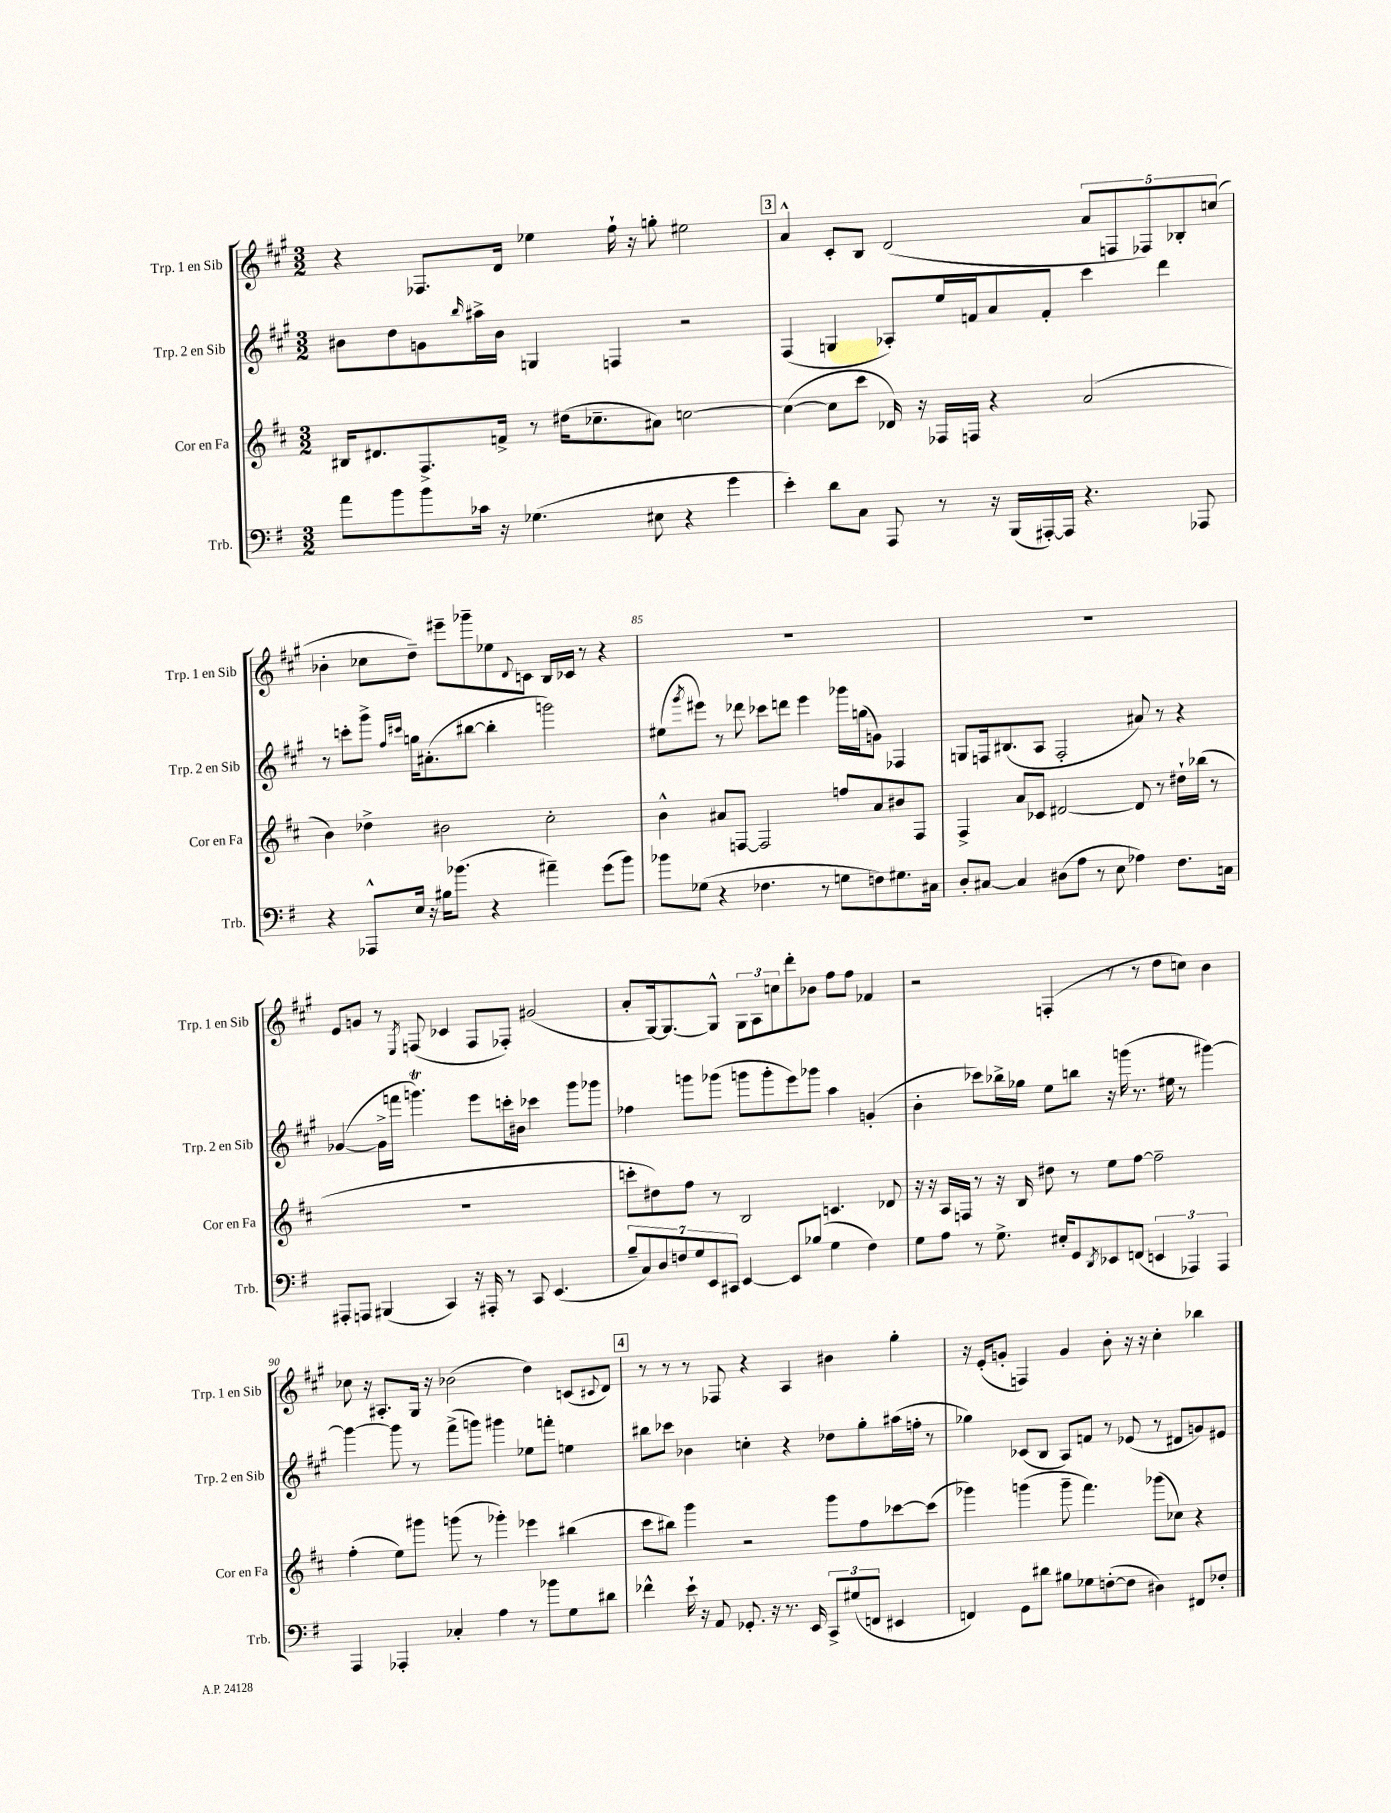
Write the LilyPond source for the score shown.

<<
\new StaffGroup <<
\new Staff = "s0" \with { instrumentName = "Trp. 1 en Sib" shortInstrumentName = "Trp. 1 en Sib" } {
    \clef treble \key a \major \numericTimeSignature \time 3/2
    r4 fes8. d'16 ees''4 fis''16-! r16 g''8-. eis''2 |
    \mark \markup { \box "3" } a'4-^ cis'8-. b8 d'2( \tuplet 5/4 { a'8 f8 fes8) bes8-. c''8( } |
    bes'4-. ces''8 d''8--) eis'''8-- ges'''8-- ees''8 \appoggiatura { d'8 } c'8 b16 ces'16 r8 r4 |
    R1. |
    R1. |
    e'8 g'8 r8 \acciaccatura { e8 } f8( ces'4 f8 fes8-.) gis'2( |
    a'8-. gis16~) gis8.~ gis8-^ \tuplet 3/2 { gis8 a8 c''8 } d'''8-. bes'8 fis''8 fis''8 fes'4 |
    r2 f4-.( r8 r8 d''8 c''8) b'4 |
    ces''8 r16 ais8.-. gis16 r16 bes'2( d''4) c'8( \appoggiatura { cis'8 } d'8) |
    \mark \markup { \box "4" } r8 r8 r8 fes8 r4 a4 bis'4 gis''4-. |
    r16 e'16-.( g'8-. f4) g'4 b'8-. r16 r16 cis''4-. bes''4 \bar "|." |
}
\new Staff = "s1" \with { instrumentName = "Trp. 2 en Sib" shortInstrumentName = "Trp. 2 en Sib" } {
    \clef treble \key a \major \numericTimeSignature \time 3/2
    bis'8 d''8 g'8 \grace { b''16 } ais''16-> bis'16 g4 f4 r2 |
    \mark \markup { \box "3" } fis4( g4 aes8-.) e''16 f'16 a'8 f'8-. cis'''4 d'''4 |
    r8 c'''8-. gis'''8-> \grace { fis''16 cis'''16 } g''16 ais'8.-.( bis''8~ bis''4-. g'''2) |
    eis''8( \acciaccatura { gis'''8 } eis'''8) r8 des'''8 ces'''8 d'''8 eis'''4 ges'''16 g''16( g'8) fes4 |
    g8 f16 bis8.( a8 f2-. ais'8) r8 r4 |
    ges'4~( ges'16-> f'''16 g'''4.\trill) e'''8 c'''16-. bis'16 ces'''4 g'''8 ges'''8 |
    fes''4 g'''8 ges'''8( g'''8 g'''8-. e'''8) ges'''8 a''4 g'4-.( |
    b'4-. ces'''8) bes''16-> ges''16 e''8 b''8 r16 g'''16( r8. eis''16 r8 gis'''4~) |
    gis'''4~ gis'''8 r8 fis'''8->( g'''8) gis'''4 ees''8 f'''8-. e''4 |
    \mark \markup { \box "4" } bis''8 ces'''8 bes'4 c''4-. r4 des''8 gis''8-. ais''16( f''16-. r8 |
    ges''4) ces'8( b8 a8) f'8 r8 ees'8( r8 dis'8 g'8) eis'8 \bar "|." |
}
\new Staff = "s2" \with { instrumentName = "Cor en Fa" shortInstrumentName = "Cor en Fa" } {
    \clef treble \key d \major \numericTimeSignature \time 3/2
    bis16 dis'8. fis8.-> f'16-> r8 dis''16( ces''8.-- ais'8) c''2~ |
    \mark \markup { \box "3" } c''4~( c''8 cis'''8 des'16) r16 fes16 f16 r4 a'2( |
    b'4) des''4-> bis'2 cis''2-. |
    b'4-^ ais'8 f8~ f2 f''8 ais'8 bis'8 f8 |
    fis4-> a'8 ces'8 dis'2~ dis'8 r8 dis''16-! bes''16( r8 |
    R1. |
    c'''8-. dis''8) fis''8 r8 b2 c'4. des'8 |
    r16 r16 a16 f16 r8 r16 b16 dis''8 r8 e''8 fis''8~ fis''2-- |
    fis''4-.( e''8) gis'''8 g'''8( r8 ges'''4-.) ees'''4 bis''4( |
    \mark \markup { \box "4" } cis'''8 bis''8) g'''4 r2 g'''8 fis''8 ces'''8~ ces'''8( |
    ges'''4) g'''4( g'''8-- fis'''4.) ges'''8( ces''8) r4 \bar "|." |
}
\new Staff = "s3" \with { instrumentName = "Trb." shortInstrumentName = "Trb." } {
    \clef bass \key g \major \numericTimeSignature \time 3/2
    a'8 b'8 b'8 ces'16 r16 ges4.( eis8 r4 g'4 |
    \mark \markup { \box "3" } e'4-.) d'8 c8 a,,8 r8 r16 b,,16( ais,,16~-.) ais,,16 r4. aes,,8 |
    r4 aes,,8-^ e16 r16 bis16 bes'8.( r4 ais'4--) g'8( bes'8) |
    bes'8 ges8( r4 fes4. r8 g8 f8) gis8. cis16 |
    d8-. cis8~ cis4 dis8( a8 r8 e8 aes4) fis8. c16 |
    ais,,8-. a,,8 bis,,4( c,4) r16 ais,,16-. r8 c,8 e,4.( |
    \tuplet 7/4 { b8-- c8) d8 f8 g8 e,8 cis,8 } e,4~ e,8 bes8( g4 f4) |
    g8 a8 r8 g8.-> eis16-. g,8 \acciaccatura { d,8 } ees,8 f,8( \tuplet 3/2 { e,4 aes,,4) aes,,4 } |
    a,,4 aes,,4-. ces4-. a4 r8 bes'8 g8 dis'8 |
    \mark \markup { \box "4" } fes'4-^ e'16-! r16 a,8 ges,8.-. r16 r8. e,16 \tuplet 3/2 { c,8-> gis8( f,8 } eis,4 |
    f,4) g,8 dis'8 bis8 ges8 f8~-.( f8 dis4) fis,8 fes8-. \bar "|." |
}
>>
>>
\layout { \context { \Score currentBarNumber = #82 \override BarNumber.break-visibility = ##(#f #t #t) barNumberVisibility = #(every-nth-bar-number-visible 5) } }
